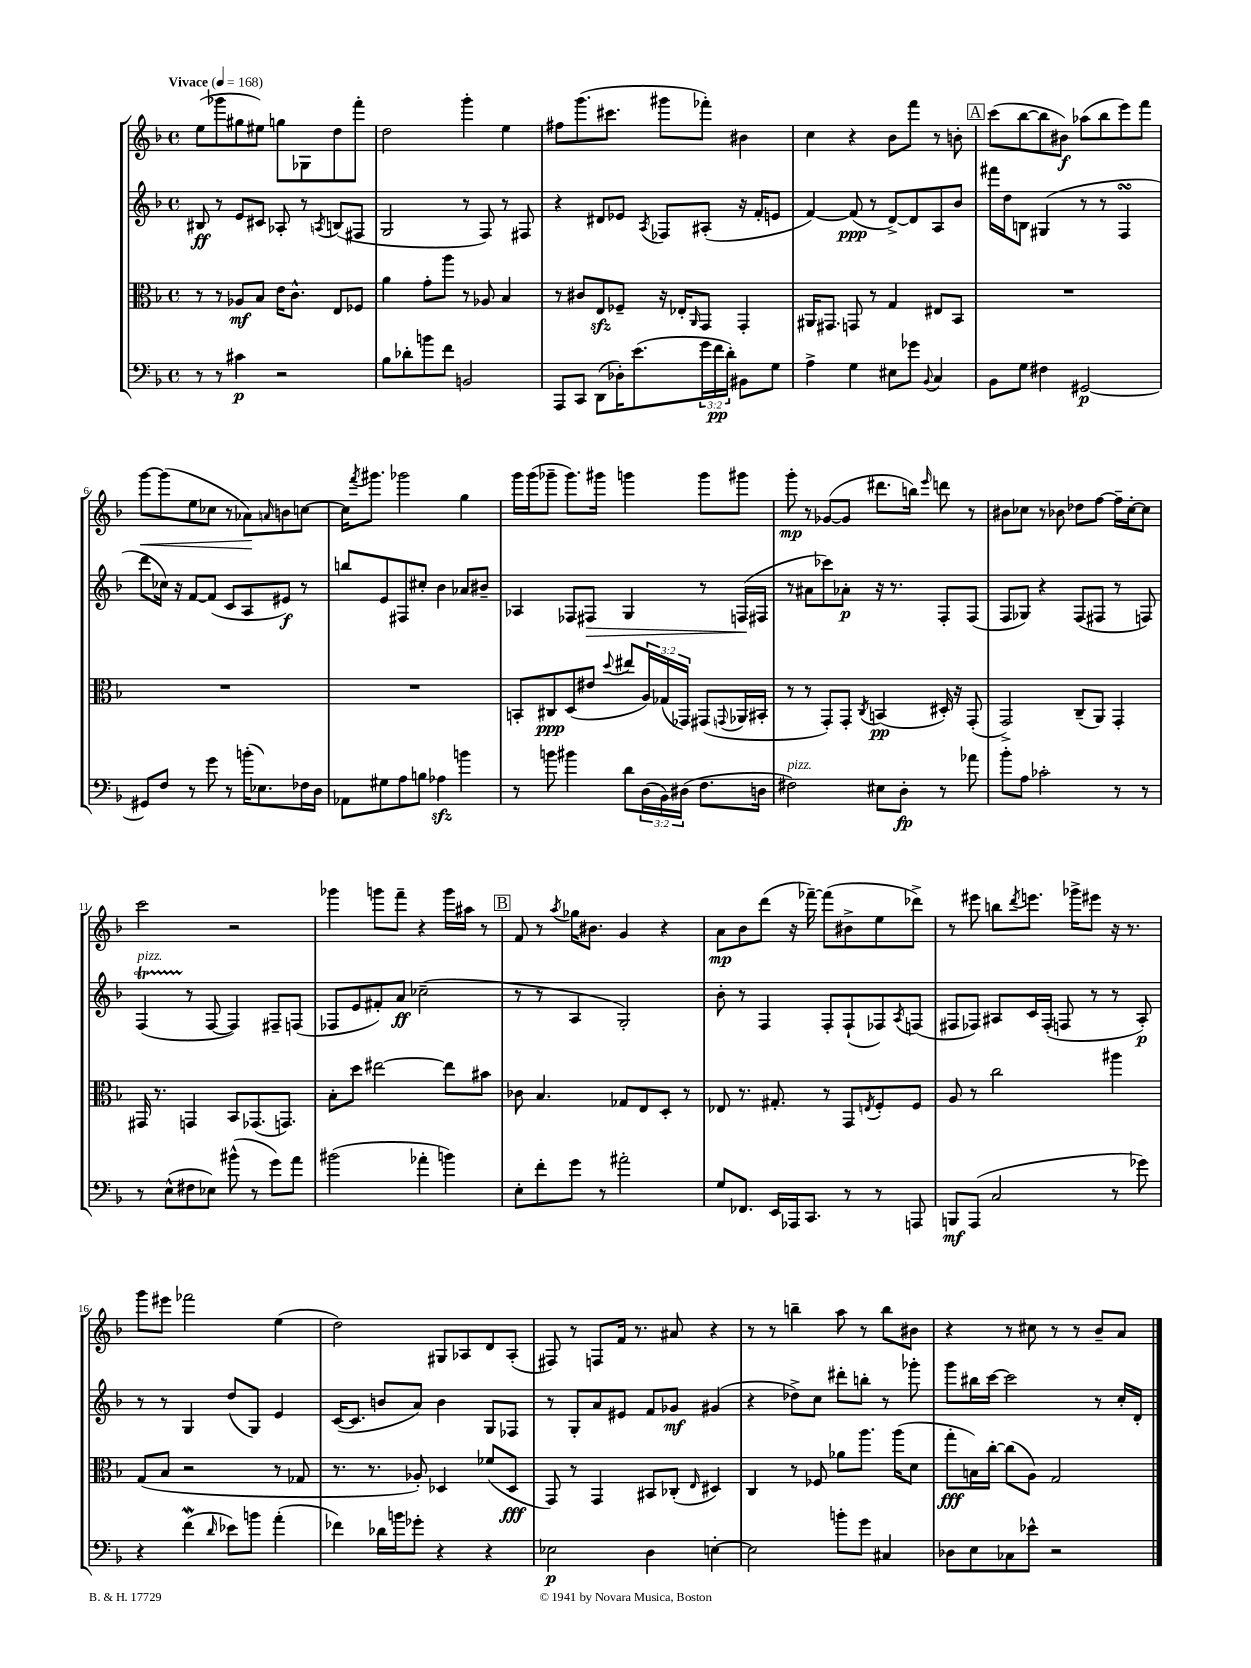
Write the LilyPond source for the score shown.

<<
\new StaffGroup <<
\new Staff = "s0" {
    \clef treble \key f \major \defaultTimeSignature \time 4/4 \tempo "Vivace" 4 = 168
    e''8( ges'''8 gis''8 eis''8) g''8 ges8 d''8 f'''8-. |
    d''2 g'''4-. e''4 |
    fis''8 g'''8.( cis'''8. gis'''8 fes'''8-.) bis'4 |
    c''4 r4 bes'8 f'''8 r8 b'8-. |
    \mark \markup { \box "A" } c'''8( bes''8~ bes''8 bis'8\f) aes''8( bes''8 e'''8) f'''8 |
    g'''8~\< g'''8( e''8 ces''8 r8 aes'8\!) \grace { a'16 } b'8 c''8~ |
    c''16 \acciaccatura { f'''8 } gis'''8. ges'''2 g''4 |
    g'''16 g'''16( ges'''8-- ges'''8.) gis'''16 g'''4 g'''8 gis'''8 |
    g'''8-.\mp r8 ges'8~( ges'8 dis'''8. b''16) \grace { e'''16 } d'''8 r8 |
    bis'8 ces''8 r8 bes'8 des''8 f''8~ f''16-- ces''16~-. ces''8 |
    c'''2 r2 |
    ges'''4 g'''8 f'''8-- r4 g'''16 ais''16 r8 |
    \mark \markup { \box "B" } f'8 r8 \acciaccatura { a''8 } ges''16 bis'8. g'4 r4 |
    a'8\mp bes'8 d'''8( r16 fes'''16~--) fes'''8( bis'8-> e''8 des'''8->) |
    r8 eis'''8 b''8 \acciaccatura { d'''8 } e'''8. ges'''16-> eis'''8 r16 r8. |
    g'''8 eis'''8 fes'''2 e''4( |
    d''2) gis8 aes8 d'8 aes8-.( |
    fis8) r8 f8 f'16 r8. ais'8 r4 |
    r8 r8 b''4-- a''8 r8 b''8 bis'8 |
    r4 r8 cis''8 r8 r8 bes'8-- a'8 \bar "|." |
}
\new Staff = "s1" {
    \clef treble \key f \major \defaultTimeSignature \time 4/4
    bis8\ff r8 e'8 cis'8 aes8-. r8 \acciaccatura { a8 } b8( fis8 |
    g2 r8 f8) r8 fis8 |
    r4 dis'8 ees'8 \acciaccatura { a8 } fes8 ais8-.( r16 f'16-. e'8 |
    f'4~) f'8\ppp( r8 d'8~->) d'8 a8 bes'8 |
    \mark \markup { \box "A" } fis'''16 d''16 b8 gis4( r8 r8 f4\turn |
    d'''8 ces''16) r16 f'8~ f'8( c'8 a8 eis'8\f) r8 |
    b''8 e'8 fis8 cis''8-. bes'4 aes'8 bis'8-- |
    aes4 fes8 fis8\> g4 r8 f16\!( fis16 |
    r8 ais'8 ces'''8) aes'8-.\p r16 r8. f8-. f8( |
    f8 ges8) r4 f8( fis8 r8 f8) |
    f4\startTrillSpan^\markup { \italic "pizz." }( r8\stopTrillSpan f8~ f4) fis8-- f8( |
    fes8 e'8 fis'8-.) a'8\ff ces''2--( |
    \mark \markup { \box "B" } r8 r8 a4 g2-.) |
    bes'8-. r8 f4 f8-. f8-!( fes8) \acciaccatura { a8 } f8( |
    fis8 fes8) ais8 c'16 fes16-.( f8 r8 r8 ais8-.\p) |
    r8 r8 g4 d''8( g8) e'4 |
    c'16~( c'8. b'8 a'8) b'4 g8 fes8 |
    r8 g8-. a'8 eis'8 f'8 ges'8\mf gis'4( |
    r4 des''8->) c''8 dis'''8-. b''8-. r8 ges'''8-. |
    g'''8 bis''16 c'''16~ c'''2 r8 c''16-. d'16-. \bar "|." |
}
\new Staff = "s2" {
    \clef alto \key f \major \defaultTimeSignature \time 4/4 \override Staff.TupletNumber.text = #tuplet-number::calc-fraction-text
    r8 r8 aes8\mf bes8 e'16 c'8.-^ e8 fes8 |
    a'4 g'8-. a''8 r8 aes8 bes4 |
    r8 cis'8 e8\sfz fes8-- r16 ees16-. \grace { a,16 } g,8 g,4-. |
    ais,16 gis,8. g,8 r8 g4 eis8 bes,8 |
    \mark \markup { \box "A" } R1 |
    R1 |
    R1 |
    b,8-. cis8\ppp d8( eis'8 \appoggiatura { d''8 } eis''8 \tuplet 3/2 { a16) ges16( ges,16) } gis,8( \appoggiatura { g,8 } aes,16 bis,16-. |
    r8 r8 g,8-.) g,8-. \acciaccatura { c8 } b,4\pp( dis16-.) r16 g,8-.( |
    g,2->) c8--( a,8) g,4-. |
    gis,16 r8. g,4 bes,8 ges,8.( g,8.) |
    bes8-. d''8 eis''2~ eis''8 bis'8 |
    \mark \markup { \box "B" } ces'8 bes4. ges8 e8 d8-. r8 |
    ees8 r8. gis8.-. r8 g,8 \acciaccatura { e8 } f8-. f8 |
    a8 r8 c''2 ais''4 |
    g8( bes8 r2 r8 ges8 |
    r8. r8. aes8-.) des4 fes'8( des8\fff |
    g,8) r8 g,4 bis,8 ces8-.( \grace { e16 } dis4) |
    c4 r8 fes8 aes'8 a''8. a''16( d'8 |
    g''8-.\fff b16) c''16~-. c''8( a8) g2 \bar "|." |
}
\new Staff = "s3" {
    \clef bass \key f \major \defaultTimeSignature \time 4/4 \override Staff.TupletNumber.text = #tuplet-number::calc-fraction-text
    r8 r8 cis'4\p r2 |
    bes8 des'8-. b'8 f'8 b,2 |
    a,,8 c,8 d,8( des16-.) e'8.( \tuplet 3/2 { g'16 f'16\pp d'16-.) } bis,8 g8 |
    a4-> g4 eis8 ges'8 \appoggiatura { bes,8 } c4 |
    \mark \markup { \box "A" } bes,8 g8 fis4 gis,2~\p |
    gis,8 f8 r8 g'8 r8 b'16-.( ees8.) fes16 d16 |
    aes,8 gis8 a8 b8 aes4\sfz b'4 |
    r8 b'8 bis'4 d'8 \tuplet 3/2 { d16( bes,16) dis16( } f8. d16 |
    fis2^\markup { \italic "pizz." }) eis8 d8-.\fp r8 aes'8 |
    bes'8-. a8 ces'2-. r8 r8 |
    r8 e8-^( fis8 ees8) bis'8-^( r8 g'8) a'8 |
    bis'2( aes'4-. b'4) |
    \mark \markup { \box "B" } e8-. f'8-. g'8 r8 ais'2-. |
    g8 fes,8. e,16 aes,,16 c,8. r8 r8 a,,8 |
    b,,8\mf a,,8( c2 r8 ges'8) |
    r4 f'4\mordent( \grace { d'16 } ees'8) b'8 a'4-.( |
    fes'4) des'16 b'16 ges'8-. r4 r4 |
    ees2\p d4 e4~-. |
    e2 b'8-. g'8 cis4 |
    des8 e8 ces8 ees'8-^ r2 \bar "|." |
}
>>
>>
